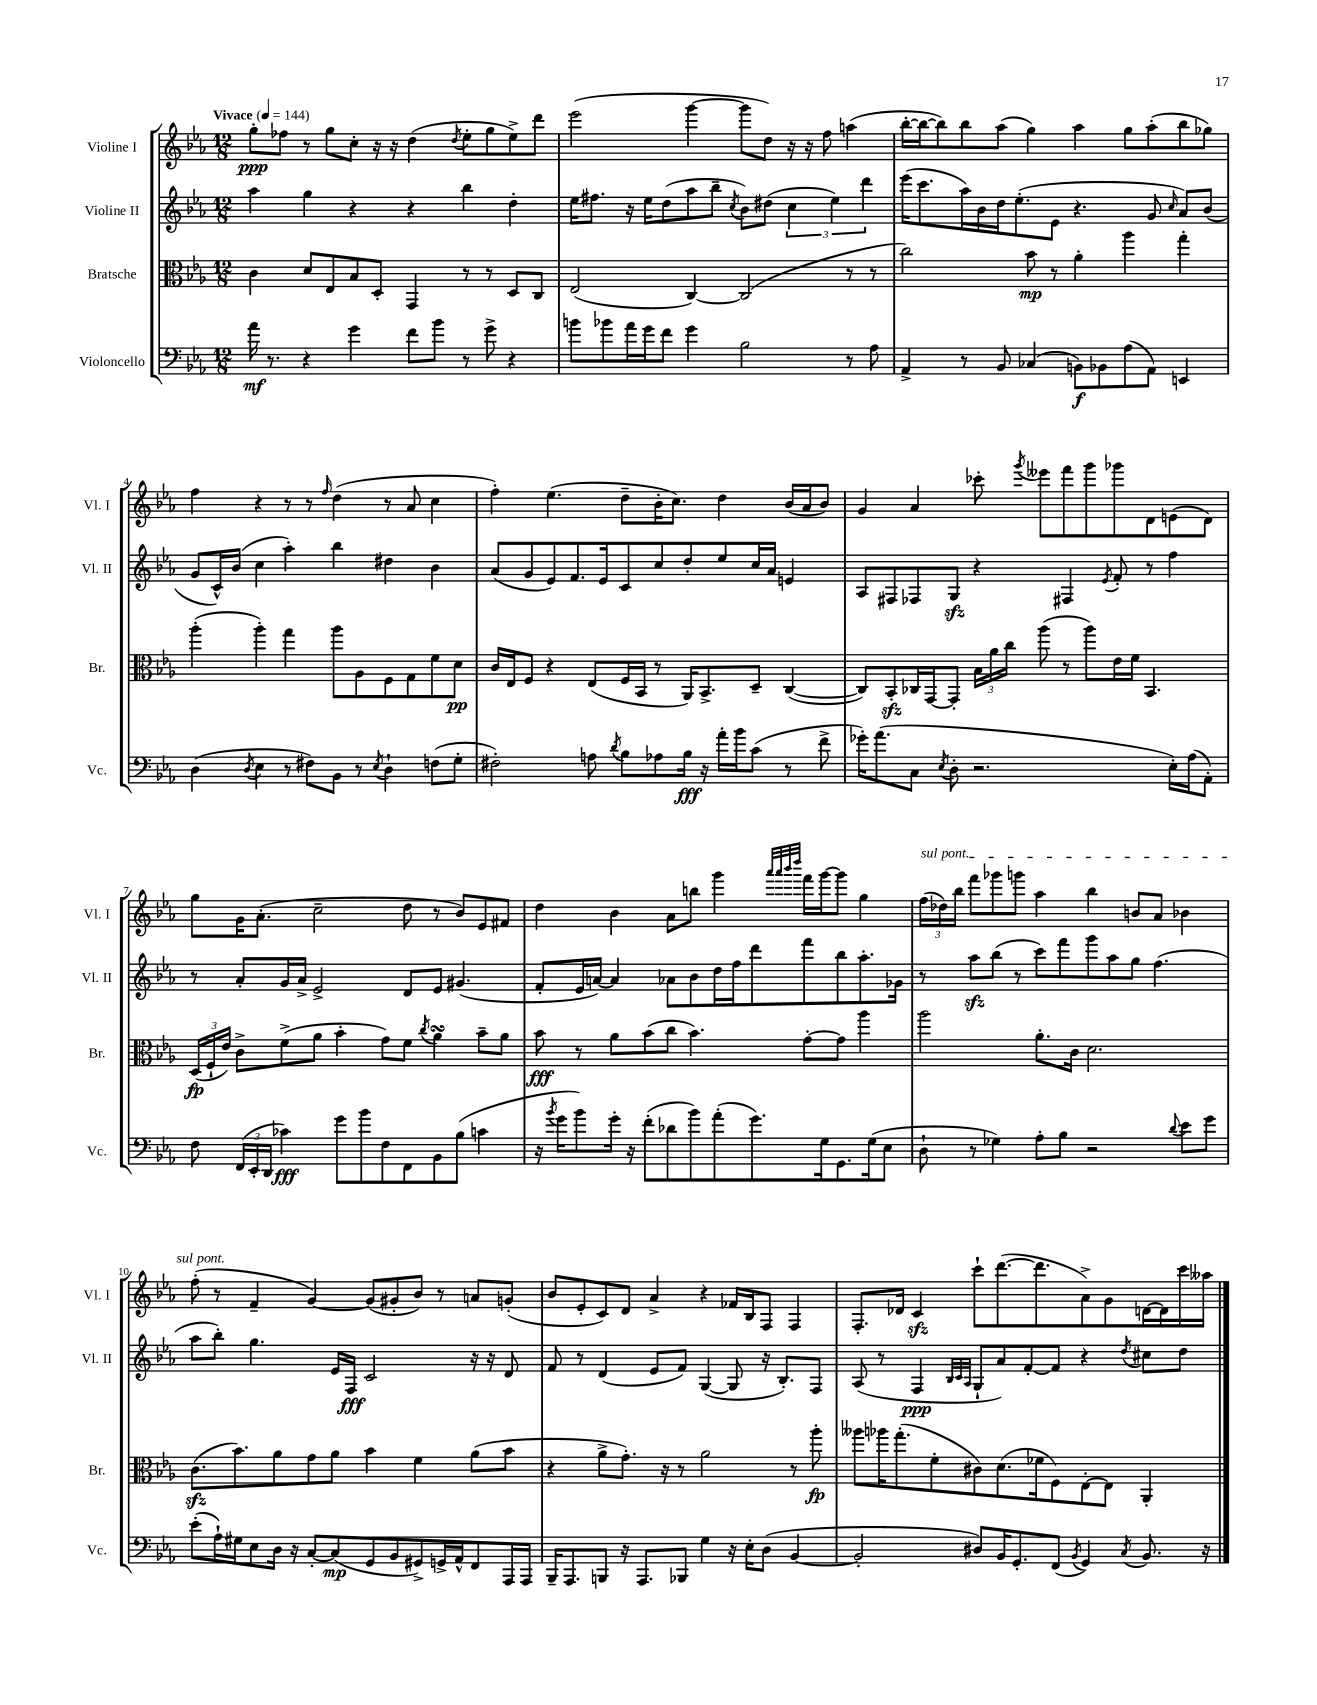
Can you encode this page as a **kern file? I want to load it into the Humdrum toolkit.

**kern	**kern	**kern	**kern
*staff4	*staff3	*staff2	*staff1
*clefF4	*clefC3	*clefG2	*clefG2
*k[b-e-a-]	*k[b-e-a-]	*k[b-e-a-]	*k[b-e-a-]
*M12/8	*M12/8	*M12/8	*M12/8
*MM144	*MM144	*MM144	*MM144
16a-	4c	4aa-	8gg'
8.r	.	.	.
.	.	.	8ff-
4r	8d	4gg	8r
.	8E-	.	8gg
4g	8B-	4r	8cc'
.	8D'	.	16r
.	.	.	16r
8f	4GG	4r	(4dd
8b-	.	.	.
.	.	.	8qdd
8r	8r	4bb-	8ee-'
8g^	8r	.	8gg
4r	8D	4dd'	8ee-^)
.	8C	.	8ddd
=	=	=	=
8b	(2E-	16ee-	(2eee-
.	.	8.ff#	.
8b-	.	.	.
16a-	.	16r	.
16g	.	16ee-	.
8f	.	(8dd	.
4g	[4C)	8aa-	[4ggg
.	.	8bb-~	.
.	.	8qcc	.
2B-	(2C]	8b-)	8ggg]
.	.	(8dd#	8dd)
.	.	6cc	16r
.	.	.	16r
.	.	.	8ff
.	.	6ee-)	.
8r	8r	.	(4aa
.	.	6ddd	.
8A-	8r	.	.
=	=	=	=
4AA-^	2cc)	(16eee-	[16bb-'
.	.	8.ccc	16bb-_
.	.	.	8bb-])
8r	.	16aa-)	8bb-
.	.	16b-	.
8BB-	.	16dd	(8aa-
.	.	(8.ee-'	.
(4C-	8b-	.	4gg)
.	8r	8e-	.
8BB)	4a-'	4.r	4aa-
8BB-	.	.	.
(8A-	4aa-	.	8gg
8AA-)	.	8g	(8aa-'
.	.	16qqcc	.
4EE	4gg'	8a-)	8bb-
.	.	(8b-	8gg-)
=	=	=	=
(4D	(4aa-'	8g	4ff
.	.	16c^^)	.
.	.	(16b-	.
8qD	.	.	.
4E-	4aa-')	4cc	4r
8r	4gg	4aa-')	8r
8F#)	.	.	8r
.	.	.	16qqff
8BB-	8aa-	4bb-	(4dd
8r	8A-	.	.
8qE-	.	.	.
4D`	8F	4dd#	8r
.	8G	.	8a-
(8F	8f	4b-	4cc
8G'	8d	.	.
=	=	=	=
2F#')	16c	(8a-	4ff')
.	16E-	.	.
.	8F	8g	.
.	4r	8e-)	(4.ee-
.	.	8.f	.
8A	(8E-	.	.
.	.	16e-	.
8qd	.	.	.
8B-	16F	8c	8dd~
.	16BB-	.	.
8A-	8r	8cc	16b-'
.	.	.	8.cc)
16B-	16AA-)	8dd'	.
16r	8.BB-^	.	.
16a-'	.	8ee-	4dd
16b-	.	.	.
(8c	8D~	16cc	.
.	.	16a-	.
8r	([4C	4e	(16b-
.	.	.	16a-
8f^	.	.	8b-)
=	=	=	=
16g-')	8C])	8A-	4g
(8.a-	.	.	.
.	8BB-'	8F#	.
8C	16C-	8F-	4a-
.	[16GG	.	.
8qE-	.	.	.
8D'	8GG']	8G	.
2.r	24B-	4r	8ccc-'
.	24a-	.	.
.	24cc	.	.
.	.	.	8qggg
.	(8aa-	.	8eee--
.	8r	4F#	8fff
.	8aa-)	.	8ggg
.	.	8qe-	.
.	16e-	8f'	8ggg-
.	16f	.	.
.	4.BB-	8r	8d
16E-')	.	4ff	(8e
(16A-	.	.	.
8AA-')	.	.	8d)
=	=	=	=
8F	(24D	8r	8gg
.	24F`	.	.
.	24e-)	.	.
(24FF	8c^	8a-'	16g
24EE-'	.	.	.
.	.	.	(8.a-'
24DD	.	.	.
4c-)	(8f^	16g	.
.	.	16a-^	.
.	8a-	2e-^	2cc~
8g	4b-'	.	.
8b-	.	.	.
8F	8g)	.	.
8FF	8f	8d	8dd
.	8qcc	.	.
8BB-	4a-	8e-	8r
(8B-	.	(4.g#	8b-)
4c	8b-~	.	8e-
.	8a-	.	8f#
=	=	=	=
16r	8b-	8f'	4dd
8qb-	.	.	.
16g	.	.	.
8b-)	8r	16e-	.
.	.	[16a)	.
16g'	8a-	4a]	4b-
16r	.	.	.
(8f'	(8b-	.	.
8d-	8cc	8a-	8a-
8b-)	4.b-)	8b-	8bb
(8a-'	.	16dd	4ggg
.	.	16ff	.
8.g)	.	8ddd	.
.	.	.	32qqaaa-
.	.	.	32qqaaa-
.	.	.	32qqbbb-
.	.	.	32qqdddd
.	[8g'	8fff	16fff
16G	.	.	[16ggg
8.GG	8g]	8bb-	8ggg]
.	4aa-	8.aa-'	4gg
(16G	.	.	.
8E-	.	.	.
.	.	16g-	.
=	=	=	=
8D`	2aa-	8r	(24ff
.	.	.	24dd-)
.	.	.	24bb-
8r	.	8aa-	8fff
4G-)	.	(8bb-	8ggg-
.	.	8r	8ggg
8A-'	8.a-'	8ccc)	4aa-
8B-	.	8fff	.
.	16c	.	.
2r	2.d	8ggg	4bb-
.	.	8aa-	.
.	.	8gg	8b
.	.	(4.ff	8a-
8qqd	.	.	.
8e-	.	.	4b-
8g	.	.	.
=	=	=	=
(8e-'	(8.c	8aa-	(8ff'
16A-`)	.	8bb-')	8r
16G#	8.b-)	.	.
8E-	.	4.gg	4f~
16D	8a-	.	.
16r	.	.	.
[8C'	8g	.	[4g)
(8C]	8a-	16e-	.
.	.	16F	.
8GG	4b-	2c	(8g]
8BB-	.	.	8g#'
8GG#^)	4f	.	8b-)
16GG^	.	.	8r
16AA-^^	.	.	.
8FF	(8a-	16r	8a
.	.	16r	.
16AAA-	8b-	8d	(8g'
16AAA-	.	.	.
=	=	=	=
16BBB-~	4r	8f	8b-
8.AAA-	.	.	.
.	.	8r	8e-'
8BBB	8a-^	(4d	8c)
16r	8.g')	.	8d
8.AAA-	.	.	.
.	.	8e-	4a-^
.	16r	.	.
8BBB-	8r	8f)	.
4G	2a-	([4G	4r
16r	.	8G]	16f-
16E-'	.	.	16B-
(8D	.	16r	8F
.	.	8.B-')	.
[4BB-	8r	.	4F
.	8aa-'	8F	.
=	=	=	=
2BB-']	8aa--	(8A-	8.F'
.	16aa-	8r	.
.	(8.gg'	.	16d-
.	.	4F	4c
.	8f'	.	.
.	.	32qqB-	.
.	.	32qqc	.
.	.	32qqA-	.
8D#)	8c#)	8G`	8ccc`
16BB-	(8.d	8a-)	([8.ddd
8.GG'	.	.	.
.	.	[8f'	.
.	16f-	.	8.ddd]
(8FF	8F)	8f]	.
8qBB-	.	.	.
4GG)	[8E-'	4r	8a-^)
.	8E-]	.	8g
8qC	.	8qdd	.
8.BB-	4AA-'	8cc#	[16d
.	.	.	16d]
.	.	8dd	16ccc
16r	.	.	16aa--
==	==	==	==
*-	*-	*-	*-
